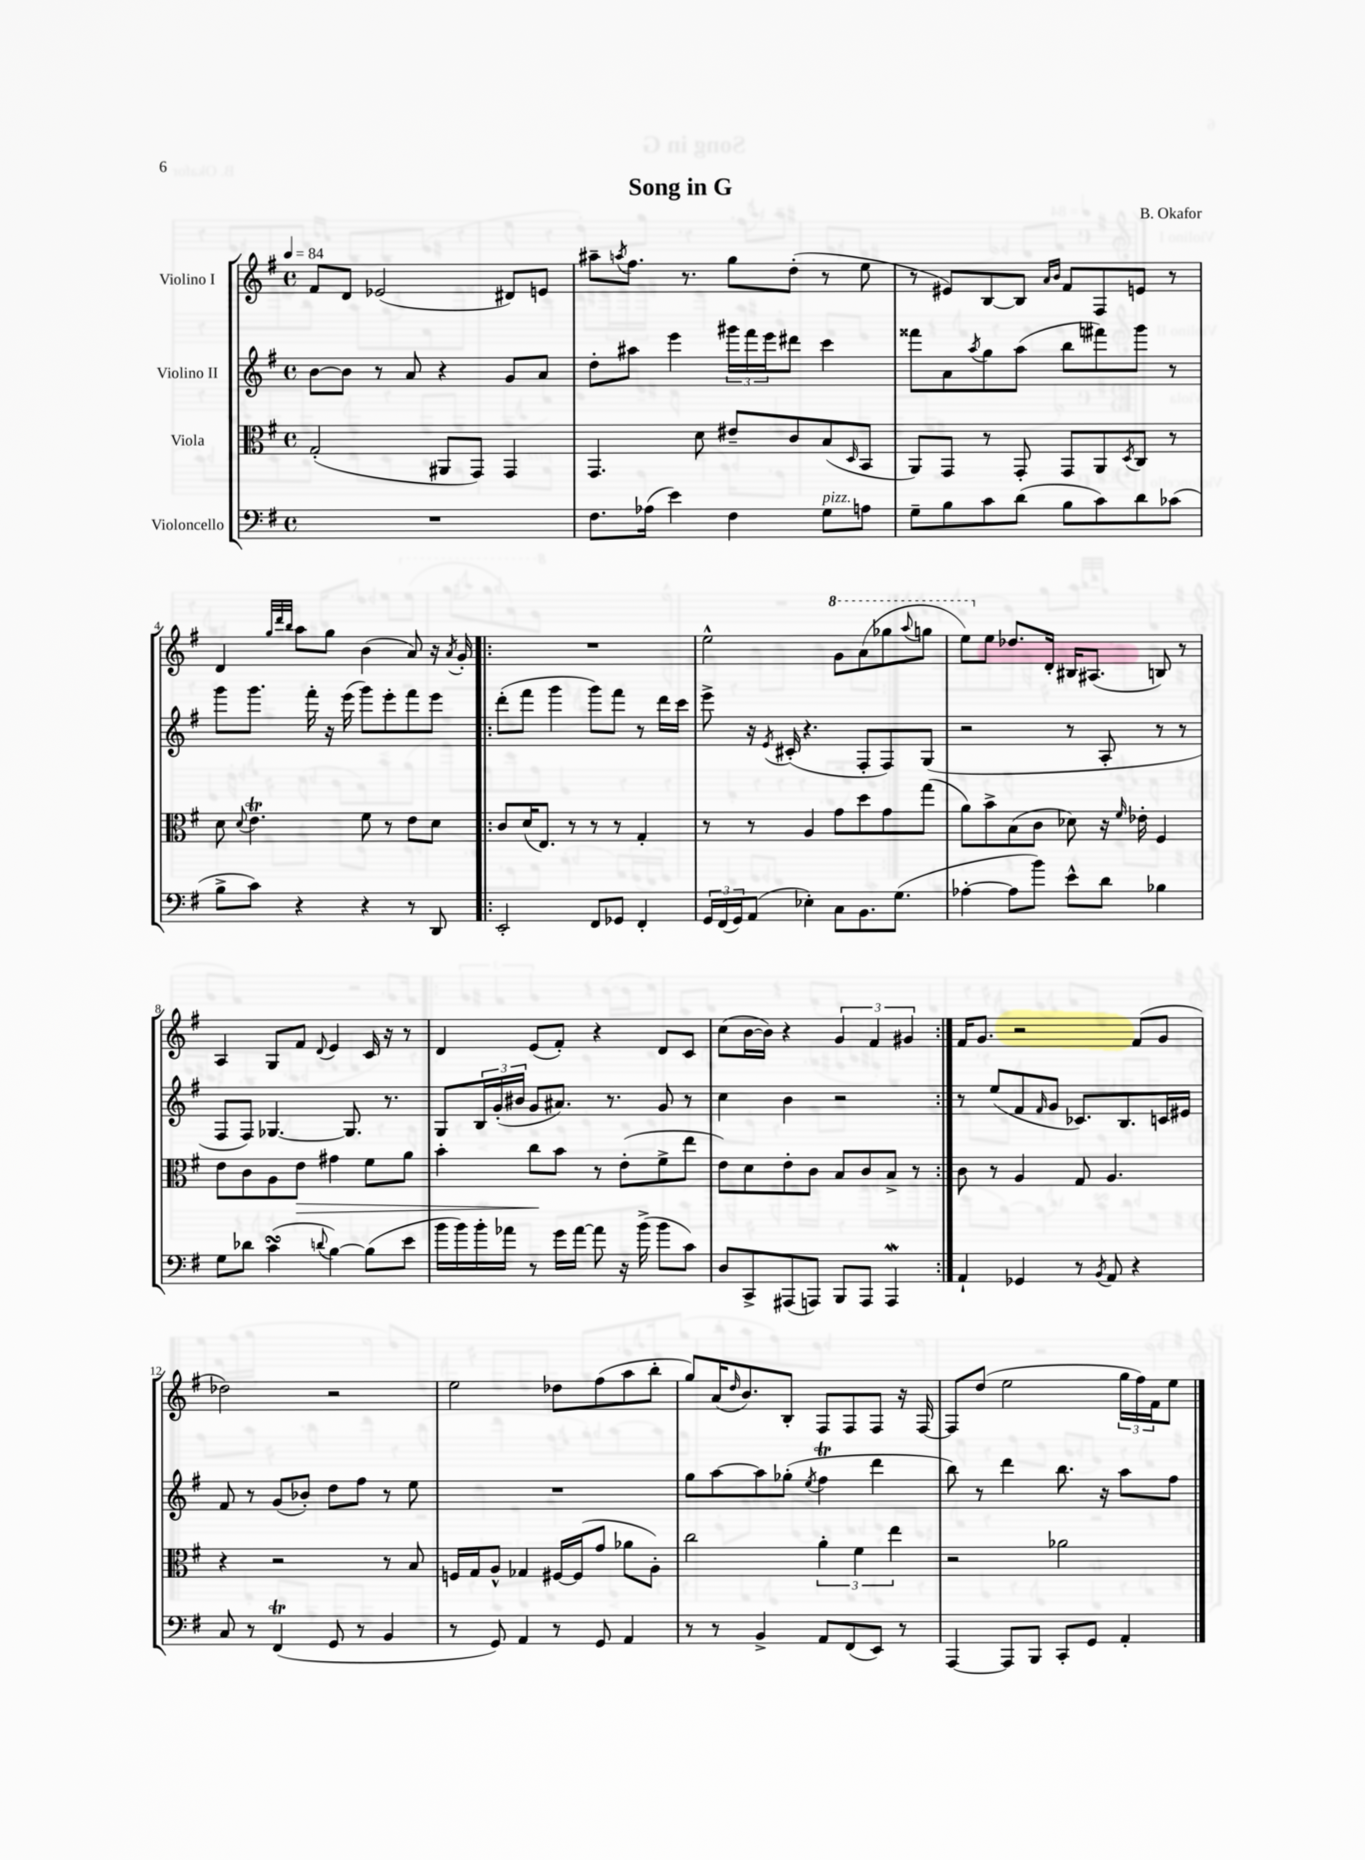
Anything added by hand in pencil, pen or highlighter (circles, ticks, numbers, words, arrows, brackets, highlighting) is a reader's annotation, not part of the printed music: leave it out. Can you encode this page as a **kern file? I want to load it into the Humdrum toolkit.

**kern	**kern	**dynam	**kern	**kern
*part4	*part3	*part3	*part2	*part1
*staff4	*staff3	*staff3	*staff2	*staff1
*I"Violoncello	*I"Viola	*	*I"Violino II	*I"Violino I
*clefF4	*clefC3	*	*clefG2	*clefG2
*k[f#]	*k[f#]	*	*k[f#]	*k[f#]
*M4/4	*M4/4	*	*M4/4	*M4/4
*met(c)	*met(c)	*	*met(c)	*met(c)
*MM84	*MM84	*	*MM84	*MM84
=1	=1	=1	=1	=1
1r	(2G'/	.	[8b\L	8f#/L
.	.	.	8b\J]	8d/J
.	.	.	8r	(2e-X/
.	.	.	8a/	.
.	8AA#X/L	.	4r	.
.	8GG/J)	.	.	.
.	4GG/	.	8g/L	8d#X/L)
.	.	.	8a/J	8en/J
=2	=2	=2	=2	=2
8.F#\L	4.GG/	.	8dd'\L	8aa#X~\L
.	.	.	.	8qaan/
.	.	.	8aa#X\J	8.ff#\J
(16A-X\Jk	.	.	.	.
4e\)	.	.	4eee\	.
.	.	.	.	8.r
.	8d\	.	.	.
4F#\	8e#X~/L	.	24ggg#X\LL	8gg\L
.	.	.	24fff#\	.
.	.	.	24eee\J	.
.	8c/	.	8ddd#X\J	(8dd'\J
!LO:TX:a:i:t=pizz.	!	!	!	!
8G\L	(8B/	.	4ccc\	8r
.	16qqD/	.	.	.
8An\J	8BB/J	.	.	8ee\
=3	=3	=3	=3	=3
8G~\L	8AA/L)	.	8fff##X\L	8r
8B\	8GG/J	.	8a\	8e#X/L)
.	.	.	8qaa/	.
8c\	8r	.	8gg\	[8B/
(8d\J	8GG'/	.	(8aa\J	8B/J]
.	.	.	.	16qqa/LL
.	.	.	.	16qqb/JJ
8B\L	8GG/L	.	8bb\L	8f#/L
8c\)	8AA/	.	8fff#X\)	8F#/
.	8qD/	.	.	.
8d\	8C/J	.	8ggg\J	8en/J
(8c-X\J	8r	.	8r	8r
!!LO:LB:g=z
=4	=4	=4	=4	=4
8B^\L	8d\	.	8ggg\L	4d/
.	8qqd/	.	.	.
8c\J)	4.eT\	.	8.ggg\J	.
.	.	.	.	32qqgg/LLL
.	.	.	.	32qqddd/
.	.	.	.	32qqbb/JJJ
4r	.	.	.	8aa\L
.	.	.	16fff#'\	.
.	.	.	16r	8gg\J
.	.	.	(16eee\	.
4r	8f#\	.	8ggg\L)	(4b\
.	8r	.	8eee'\	.
8r	8e\L	.	8fff#\	8a/)
8DD/	8d\J	.	8eee\J	16r
.	.	.	.	8qa/
.	.	.	.	16g'/
=5!|:	=5!|:	=5!|:	=5!|:	=5!|:
2EE'/	8c/L	.	(8ddd'\L	1r
.	(16d/K	.	8fff#\J	.
.	8.E/J)	.	.	.
.	.	.	4ggg\	.
.	8r	.	.	.
8FF#/L	8r	.	8ggg\L)	.
8GG-X/J	8r	.	8fff#\J	.
4FF#'/	4G'/	.	8r	.
.	.	.	16ddd\LL	.
.	.	.	16ccc\JJ	.
=6	=6	=6	=6	=6
24GG/LL	8r	.	8eee^\	2ee^^\
(24FF#/	.	.	.	.
24GG/J)	.	.	.	.
(8AA/J	8r	.	16r	.
.	.	.	8qe/	.
.	.	.	(16c#X'/	.
4E-X'\)	4A/	.	4.r	.
*	*	*	*	*8va
8C\L	8g\L	.	.	8gg\L
8.BB\	8dd\	.	8F#'/L	(8aa\
.	8g\	.	8F#/)	8ggg-X\
(8.G\J	.	.	.	.
.	.	.	.	8qqaaa/
.	(8gg\J	.	(8G/J	8gggn\J
=7	=7	=7	=7	=7
[4A-X'\	8a\L)	.	2r	8eee\L)
*	*	*	*	*X8va
.	8b^\	.	.	8ee\J
8A-\L]	(8B\	.	.	8.dd-X/L
8b\J)	8c\J	.	.	.
.	.	.	.	16d'/Jk
8e^^\L	8d-X\)	.	8r	16B#X/KL
.	.	.	.	(8.A#X/J
8d\J	16r	.	8A'/	.
.	16qqf#/	.	.	.
.	16e-X'\	.	.	.
4B-X\	4F#/	.	8r	8Bn/)
.	.	.	8r	8r
!!LO:LB:g=z
=8	=8	=8	=8	=8
8G\L	8e\L	.	8F#/L	4A/
8d-X\J	8c\	.	8F#/J)	.
(4csSSs\	8A\	.	[4.G-X/	8G/L
!	!	!LO:HP:b	!	!
.	8e\J	>	.	8f#/J
8qqdn/	.	.	.	8qqd/
[4B\)	4g#X\	.	.	4e/
.	.	.	8.G-/]	.
(8B\L]	8f#\L	.	.	16c/
.	.	.	8.r	16r
8e\J	8a\J	.	.	8r
=9	=9	=9	=9	=9
16b\LL	4b'\	.	8G/L	4d/
16b\)	.	.	.	.
16b'\	.	.	24B/L	.
.	.	.	(24g'/	.
16a-X\JJ	.	.	.	.
.	.	.	24b#X/JJ	.
8r	8cc\L	.	8g/L	(8e/L
16g\LL	8b\J	]	8.a#X/J)	8f#'/J)
[16a-\JJ	.	.	.	.
8a-\]	8r	.	.	4r
.	.	.	8.r	.
16r	(8e'\L	.	.	.
(16b^\	.	.	.	.
8b\L	8f#^\	.	8g/	8d/L
8c\J)	8ee\J	.	8r	8c/J
=10	=10	=10	=10	=10
8D/L	8e\L)	.	4cc\	(8cc\L
8CC^/	8d\	.	.	[16b\L
.	.	.	.	16b\JJ])
(8AAA#X/	8e'\	.	4b\	4r
8AAAn/J)	8c\J	.	.	.
8BBB/L	8B/L	.	2r	6g/
8AAA/J	8c/	.	.	.
.	.	.	.	6f#/
4AAAW/	8B^/J	.	.	.
.	.	.	.	6g#X/
.	8r	.	.	.
=11:|!	=11:|!	=11:|!	=11:|!	=11:|!
4AA`/	8c\	.	8r	16f#/KL
.	.	.	.	8.g/J
.	8r	.	(8ee/L	.
4GG-X/	4A/	.	8f#/	2r
.	.	.	16qqf#/	.
.	.	.	8g/J	.
8r	8G/	.	8.c-X/L)	.
8qBB/	.	.	.	.
8AA/	4.A/	.	.	.
.	.	.	8.B/	.
4r	.	.	.	(8f#/L
.	.	.	16cn/L	8g/J
.	.	.	16e#X/JJ	.
!!LO:LB:g=z
=12	=12	=12	=12	=12
8C/	4r	.	8f#/	2dd-X\)
8r	.	.	8r	.
(4FF#t/	2r	.	(8g/L	.
.	.	.	8b-X'/J)	.
8GG/	.	.	8dd\L	2r
8r	.	.	8ff#\J	.
4BB/	8r	.	8r	.
.	8B/	.	8ee\	.
=13	=13	=13	=13	=13
8r	16Fn/LL	.	1r	2ee\
.	16G/J	.	.	.
8GG/)	8A^^/J	.	.	.
4AA/	4G-X/	.	.	.
8r	[16F#X/LL	.	.	8dd-X\L
.	(16F#/J]	.	.	.
8GG/	8g/J	.	.	(8ff#\
4AA/	8a-X\L	.	.	8aa\
.	8A'\J)	.	.	8bb'\J
=14	=14	=14	=14	=14
8r	2cc\	.	8gg\L	8gg/L)
8r	.	.	[8aa\	(16a/K
.	.	.	.	16qqdd/
.	.	.	.	8.b/)
4BB^/	.	.	8aa\]	.
.	.	.	(8gg-X'\J	8B'/J
.	.	.	8qee/	.
8AA/L	6a'\	.	4ff#t\	8F#/L
(8FF#/	.	.	.	8F#/
.	6f#\	.	.	.
8EE/J)	.	.	4ddd\	8F#/J
.	6ee\	.	.	.
8r	.	.	.	16r
.	.	.	.	[16F#/
=15	=15	=15	=15	=15
[4AAA/	2r	.	8bb\)	8F#/L]
.	.	.	8r	(8dd/J
8AAA/L]	.	.	4ddd\	2ee\
8BBB/J	.	.	.	.
8CC'/L	2a-X\	.	8.bb\	.
8GG/J	.	.	.	.
.	.	.	16r	.
4AA'/	.	.	8aa\L	24gg\LL
.	.	.	.	24ff#\)
.	.	.	.	24f#\J
.	.	.	8ff#\J	8ee\J
==	==	==	==	==
*-	*-	*-	*-	*-
